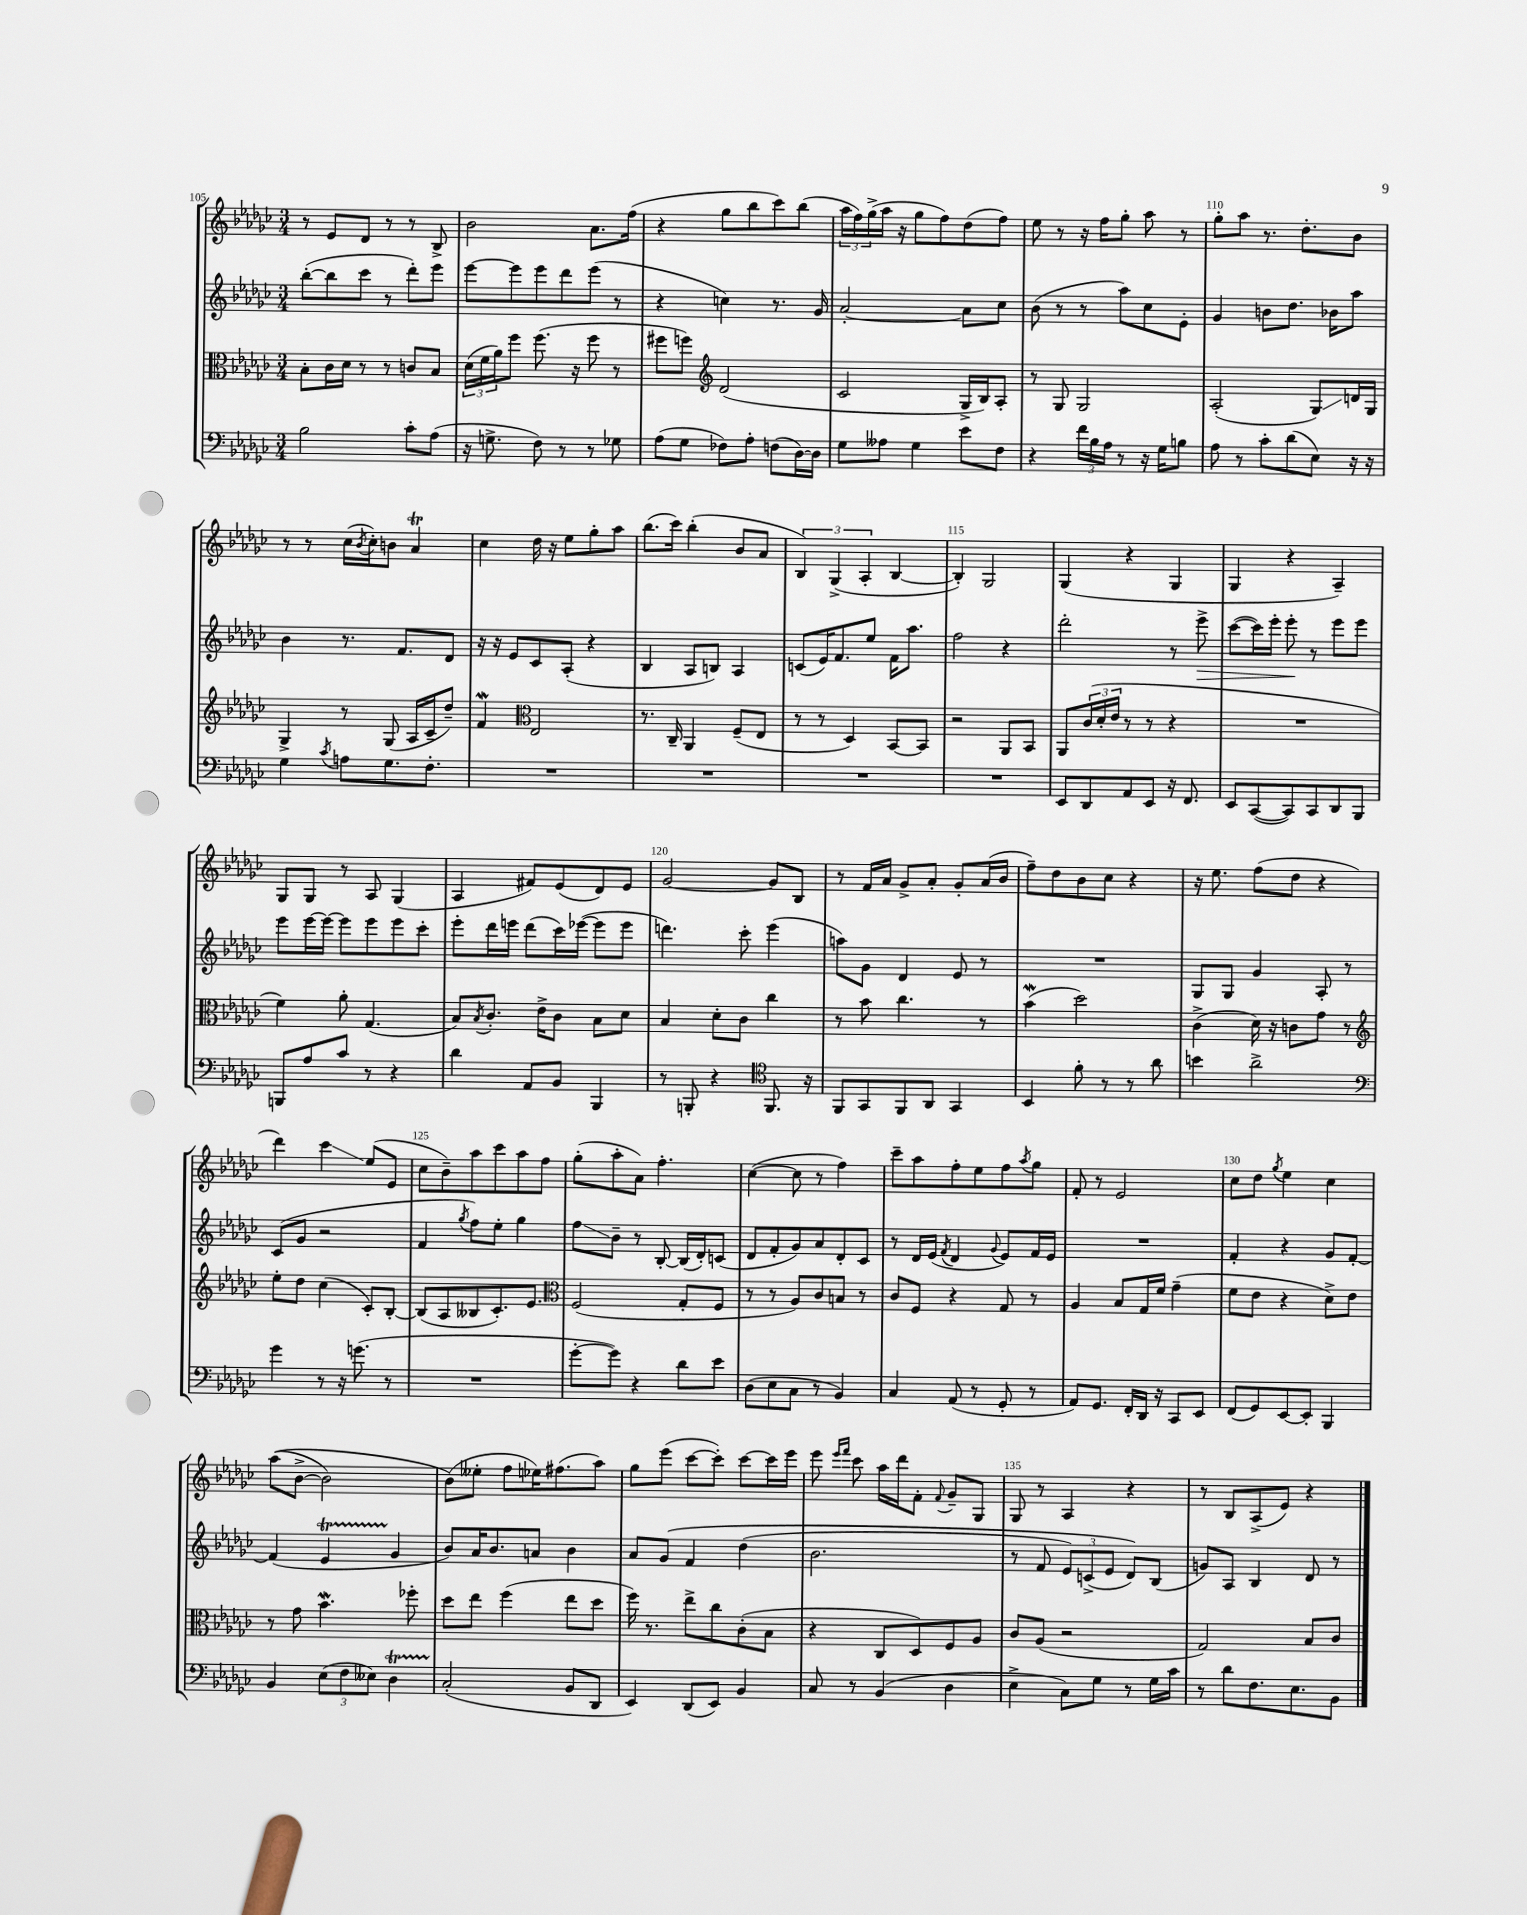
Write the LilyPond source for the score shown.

<<
\new StaffGroup <<
\new Staff = "s0" {
    \clef treble \key ges \major \numericTimeSignature \time 3/4
    r8 ees'8 des'8 r8 r8 bes8-> |
    bes'2 aes'8. f''16( |
    r4 ges''8 bes''8 ces'''8) bes''8( |
    \tuplet 3/2 { aes''16 f''16) ges''16->( } aes''16 r16 ges''8 f''8) des''8( f''8) |
    ees''8 r8 r16 f''16 ges''8-. aes''8 r8 |
    ges''8-. aes''8 r8. des''8.-. bes'8 |
    r8 r8 ces''16( \acciaccatura { bes'8 } ces''16-.) b'8 aes'4\trill |
    ces''4 des''16 r16 ees''8 ges''8-. aes''8 |
    bes''8.( ces'''16) bes''4-.( bes'8 aes'8 |
    \tuplet 3/2 { bes4) ges4->( aes4-. } bes4~ |
    bes4-.) ges2 |
    ges4( r4 ges4 |
    ges4 r4 aes4--) |
    ges8 ges8 r8 aes8 ges4( |
    aes4 fis'8) ees'8( des'8) ees'8 |
    ges'2~ ges'8 bes8 |
    r8 f'16 aes'16 ges'8-> aes'8-. ges'8-. aes'16( bes'16 |
    f''8--) des''8 bes'8 ces''8 r4 |
    r16 ees''8. f''8( des''8 r4 |
    des'''4) ces'''4\glissando ees''8( ees'8 |
    ces''8 bes'8--) aes''8 ces'''8 aes''8 f''8 |
    ges''8-.( aes''8-. aes'8) f''4.-. |
    ces''4~( ces''8 r8 f''4) |
    ces'''8-- aes''8 f''8-. ees''8 f''8 \acciaccatura { aes''8 } ges''8 |
    f'8-. r8 ees'2 |
    ces''8 des''8 \acciaccatura { ges''8 } ees''4 ces''4 |
    aes''8(\( bes'8~-> bes'2) |
    bes'8(\) eeses''8-. f''8 ees''16) fis''8.( aes''8) |
    ges''8 ees'''8( ces'''8~ ces'''8-.) ces'''8~ ces'''16 ees'''16 |
    ees'''8 \grace { ees'''16 f'''16 } ces'''8 aes''16 des'''16 f'8-. \appoggiatura { f'8 } ges'8-- ges8 |
    ges8 r8 aes4 r4 |
    r8 bes8 aes8->( ees'8) r4 \bar "|." |
}
\new Staff = "s1" {
    \clef treble \key ges \major \numericTimeSignature \time 3/4
    bes''8~-.( bes''8 ces'''8 r8 des'''8-.) ees'''8 |
    ees'''8~ ees'''8 ees'''8 des'''8 ees'''8( r8 |
    r4 c''4) r8. ges'16 |
    aes'2~-. aes'8 ces''8 |
    bes'8( r8 r8 aes''8) ces''8 ees'8-. |
    ges'4 b'8 des''8. bes'16 aes''8 |
    bes'4 r8. f'8. des'8 |
    r16 r16 ees'8 ces'8 aes8-.( r4 |
    bes4 aes8 b8) aes4 |
    c'8( ees'16) f'8. ees''8 f'16 aes''8. |
    f''2 r4 |
    des'''2-. r8 ees'''8->\> |
    ces'''8~( ces'''16) ees'''16-. ees'''8-.\! r8 ees'''8 ees'''8 |
    ees'''8 ees'''16~ ees'''16~ ees'''8 ees'''8 ees'''8 ces'''8-. |
    ees'''8-. des'''16 e'''16 des'''8( ces'''16) ees'''16~( ees'''8 ees'''8 |
    d'''4.) ces'''8-. ees'''4( |
    a''8) ges'8 des'4 ees'8 r8 |
    R2. |
    ges8 ges8 ges'4 aes8-. r8 |
    ces'8( ges'8 r2 |
    f'4 \acciaccatura { ges''8 } f''8) ees''8-. ges''4 |
    f''8\glissando bes'8-- r8 bes8~-. bes16( des'16-.) c'8( |
    des'8 f'8-. ges'8) aes'8 des'8-. ces'8 |
    r8 des'16 ees'16( \acciaccatura { f'8 } des'4 \appoggiatura { ges'8 } ees'8) f'16 ees'16 |
    R2. |
    f'4-. r4 ges'8 f'8~-. |
    f'4( ees'4\startTrillSpan ges'4\stopTrillSpan |
    bes'8) aes'16 bes'8. a'8 bes'4 |
    aes'8 ges'8\( f'4 des''4( |
    bes'2. |
    r8 f'8 \tuplet 3/2 { ees'8) c'8->( ees'8 } des'8)\) bes8( |
    g'8) aes8 bes4 des'8 r8 \bar "|." |
}
\new Staff = "s2" {
    \clef alto \key ges \major \numericTimeSignature \time 3/4
    bes8-. ces'16 des'16 r8 r8 c'8 bes8 |
    \tuplet 3/2 { des'16( f'16 aes'16) } f''8 f''8.( r16 f''8 r8 |
    fis''8 f''8) \clef treble des'2( |
    ces'2 ges16-> bes16) aes8-. |
    r8 ges8 ges2 |
    aes2-.( ges8\glissando) d'16 ges16 |
    ges4-> r8 ges8( aes16 ces'16-- des''8--) |
    f'4\mordent \clef alto ees2 |
    r8. ces16-- aes,4 f8--( ees8 |
    r8 r8 des4) bes,8~ bes,8 |
    r2 aes,8 bes,8 |
    aes,8 \tuplet 3/2 { ces'16( des'16-. ees'16 } r8 r8 r4 |
    R2. |
    f'4) aes'8-. ges4.( |
    bes8) \acciaccatura { bes8 } ces'8.-. ees'16-> ces'8 bes8 des'8 |
    bes4 des'8-. ces'8 ces''4 |
    r8 bes'8 ces''4. r8 |
    bes'4\mordent( des''2) |
    ces'4->( des'16) r16 c'8 ges'8 r8 |
    \clef treble ees''8-. des''8 ces''4( ces'8-.) bes8~-. |
    bes8( aes8 beses8 ces'8.-.) ees'8. |
    \clef alto f2( ges8-. f8 |
    r8 r8 aes8) ces'8 b8 r8 |
    ces'8 f8 r4 ges8 r8 |
    aes4 bes8 ges16 f'16 ges'4--( |
    f'8 ees'8 r4 des'8->) ees'8 |
    r8 ges'8 bes'4.\mordent fes''8-. |
    des''8 ees''8 f''4( ees''8 des''8 |
    f''16) r8. ees''8-> ces''8 ces'8-.( bes8 |
    r4 ces8 des8) f8 aes8 |
    ces'8 aes8( r2 |
    ges2) bes8 ces'8 \bar "|." |
}
\new Staff = "s3" {
    \clef bass \key ges \major \numericTimeSignature \time 3/4
    bes2 ces'8-. aes8( |
    r16 g8.-> f8) r8 r8 ges8 |
    aes8( ges8 fes8) aes8-. f8( des16~) des16 |
    ges8 aeses8 ges4 ees'8 f8 |
    r4 \tuplet 3/2 { f'16 bes16 aes16 } r8 r16 ges16 b8 |
    aes8 r8 ces'8-. des'8( ees8) r16 r16 |
    ges4 \acciaccatura { ces'8 } a8 ges8. f8.-. |
    R2. |
    R2. |
    R2. |
    R2. |
    ees,8 des,8 aes,8 ees,8 r16 f,8. |
    ees,8 ces,8~( ces,8) ces,8 des,8 bes,,8 |
    b,,8 aes8 ces'8 r8 r4 |
    des'4 aes,8 bes,8 bes,,4 |
    r8 b,,8-. r4 \clef tenor f,8. r16 |
    f,8 ges,8 f,8 aes,8 ges,4 |
    bes,4 f'8-. r8 r8 aes'8 |
    b'4 aes'2-> |
    \clef bass ges'4 r8 r16 g'8.( r8 |
    R2. |
    ges'8~-. ges'8) r4 des'8 ees'8 |
    des8( ees8 ces8 r8 bes,4) |
    ces4 aes,8( r8 ges,8-. r8 |
    aes,8) ges,8. f,16-. des,16 r16 ces,8 ees,8 |
    f,8( ges,8) ees,8~ ees,8-. bes,,4 |
    bes,4 \tuplet 3/2 { ees8( f8 eeses8) } des4\startTrillSpan |
    ces2-.\stopTrillSpan( bes,8 des,8 |
    ees,4) des,8( ees,8) bes,4 |
    ces8 r8 bes,4( des4 |
    ees4-> ces8) ges8 r8 ges16 ces'16 |
    r8 des'8 f8. ees8. bes,8 \bar "|." |
}
>>
>>
\layout { \context { \Score currentBarNumber = #105 \override BarNumber.break-visibility = ##(#f #t #t) barNumberVisibility = #(every-nth-bar-number-visible 5) } }
